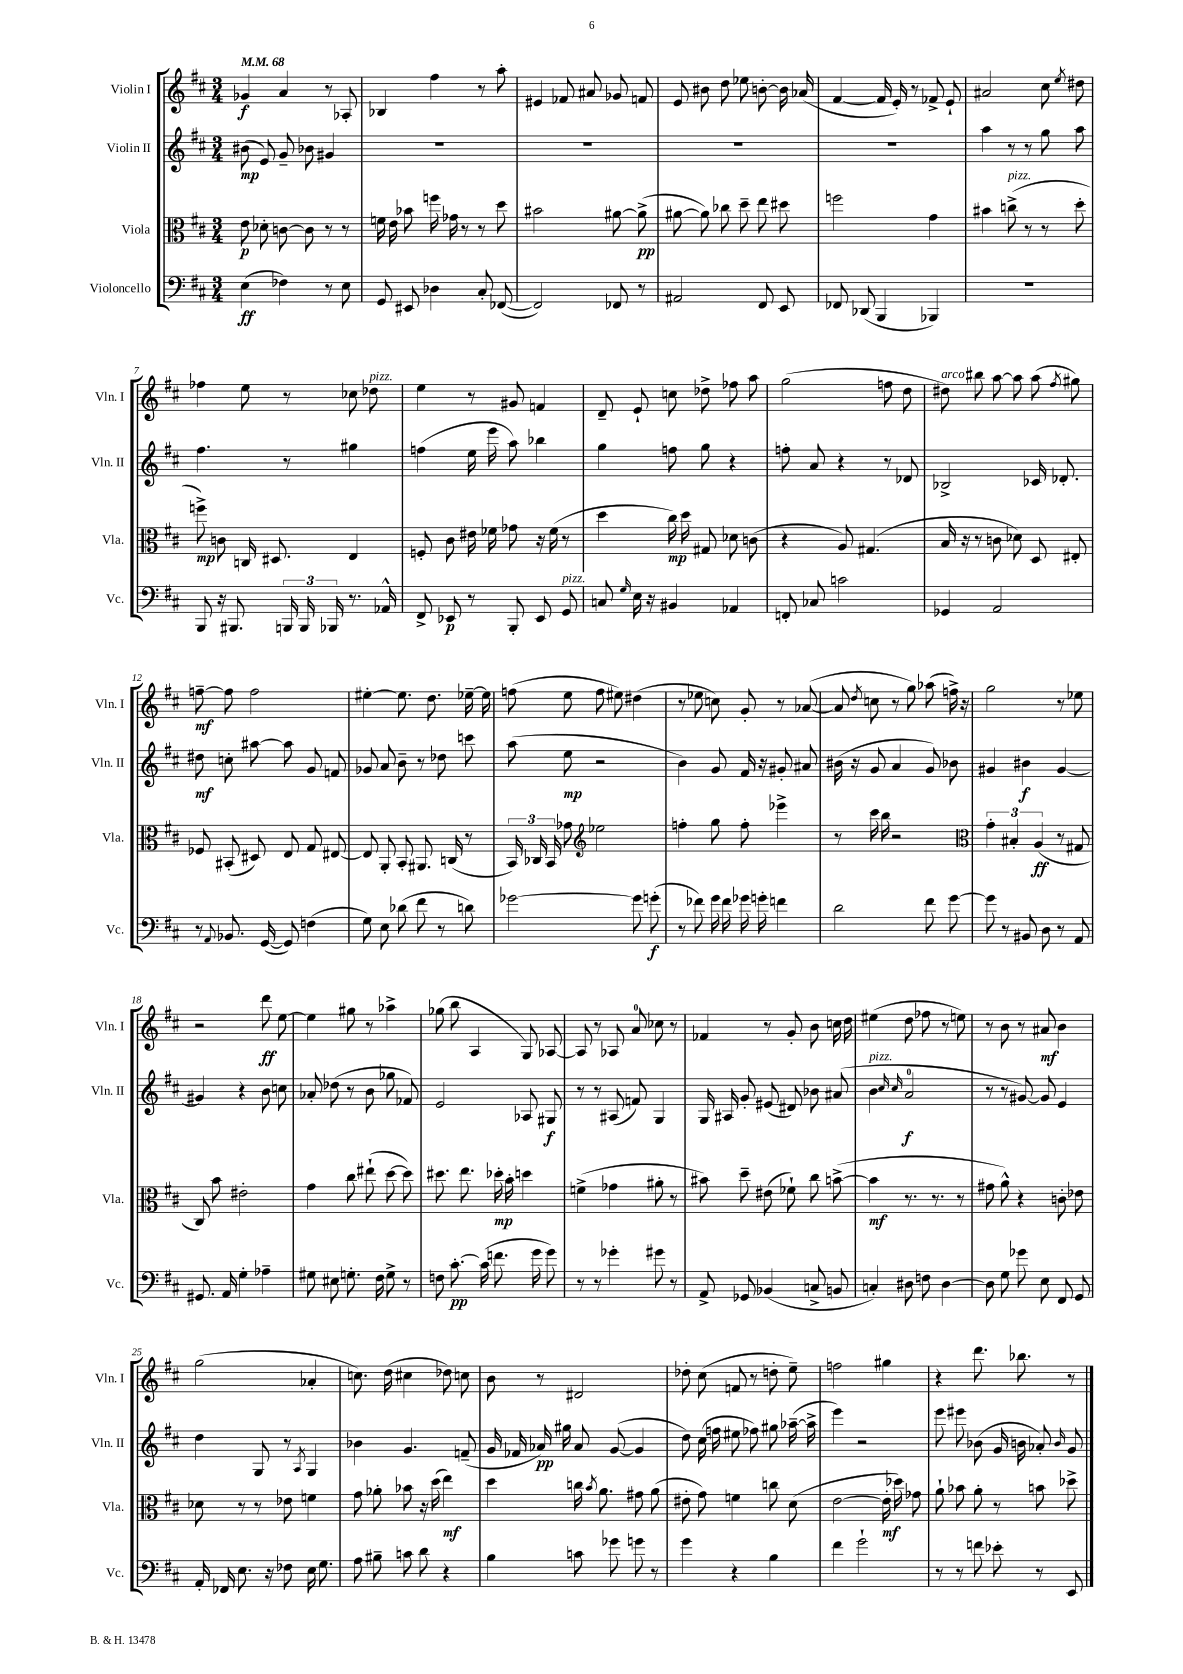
<<
\new StaffGroup <<
\new Staff = "s0" \with { instrumentName = "Violin I" shortInstrumentName = "Vln. I" } {
    \clef treble \key d \major \numericTimeSignature \time 3/4 \tempo 4 = 68
    \autoBeamOff ges'4\f a'4 r8 aes8-. |
    bes4 fis''4 r8 a''8-. |
    eis'4 fes'8 ais'8 ges'8 f'8 |
    e'8 bis'8 d''8 ees''8 b'8~-. b'16 aes'16( |
    fis'4~ fis'16 e'16-.) r8 fes'8-> e'8-! |
    ais'2 cis''8 \acciaccatura { e''8 } dis''8 |
    fes''4 e''8 r8 ces''8 des''8^\markup { \italic "pizz." } |
    e''4 r8 gis'8 f'4 |
    d'8-- e'8-! c''8 des''8-> fes''8 a''8 |
    g''2( f''8 d''8 |
    dis''8^\markup { \italic "arco" }) bis''8 a''8~ a''8 a''8( \acciaccatura { fis''8 } gis''8) |
    f''8~--\mf f''8 f''2 |
    eis''4~-. eis''8. d''8. ees''16~-- ees''16 |
    f''8( e''8 f''8 eis''8) dis''4( |
    r8 ees''8 c''8) g'8-. r8 aes'8~( |
    aes'8 \acciaccatura { d''8 } c''8 r8 g''8) aes''8( f''16->) r16 |
    g''2 r8 ees''8 |
    r2 d'''8\ff e''8~ |
    e''4 gis''8 r8 aes''4-> |
    ges''8( b''8 a4 g8) aes8~ |
    aes8 r8 aes8 a'8-0 ces''8 r8 |
    fes'4 r8 g'8-. b'8 c''16 d''16 |
    eis''4( d''8 fes''8 r8 e''8) |
    r8 b'8 r8 ais'8\mf b'4 |
    g''2( aes'4-. |
    c''8.) d''16( cis''4 des''8) c''8 |
    b'8 r8 dis'2 |
    des''8-. cis''8( f'8 r8 d''8-. e''8--) |
    f''2 gis''4 |
    r4 d'''8. bes''8. r8 \bar "|." |
}
\new Staff = "s1" \with { instrumentName = "Violin II" shortInstrumentName = "Vln. II" } {
    \clef treble \key d \major \numericTimeSignature \time 3/4
    \autoBeamOff bis'8\mp( e'8) g'8-- bes'8 gis'4 |
    R2. |
    R2. |
    R2. |
    R2. |
    a''4 r8 r8 g''8 a''8 |
    fis''4. r8 gis''4 |
    f''4( e''16 e'''16 a''8) bes''4 |
    g''4 f''8 g''8 r4 |
    f''8-. a'8 r4 r8 des'8 |
    bes2-> ces'16 des'8.-. |
    dis''8\mf c''8-. ais''8~ ais''8 g'8 f'8 |
    ges'8 a'8 b'8-- r8 des''8 c'''8 |
    a''8( e''8\mp r2 |
    b'4) g'8 fis'16 r16 gis'8-. ais'8 |
    bis'16( r16 g'8 a'4 g'8) bes'8 |
    gis'4 bis'4\f gis'4~ |
    gis'4 r4 b'8 c''8 |
    aes'8-. des''8( r8 b'8 ges''8 fes'8) |
    e'2 aes8 gis8\f |
    r8 r8 ais8( f'8) g4 |
    g16 ais16 g'8-. eis'8( dis'8) bes'8 ais'8( |
    b'4^\markup { \italic "pizz." } \grace { cis''16 cis''16 } a'2-0\f |
    r8 r8 gis'8~) gis'8 e'4 |
    d''4 g8 r8 \acciaccatura { a8 } g4 |
    bes'4 g'4. f'8--( |
    g'16 fes'16 aes'16\pp) gis''16 aes'8 g'8~( g'4 |
    d''8) cis''16( f''16 eis''8 fes''8) gis''8 aes''16~--( aes''16-> |
    e'''4) r2 |
    e'''8 eis'''8 bes'8( g'16 b'16 aes'8-.) \grace { b'16 } g'8 \bar "|." |
}
\new Staff = "s2" \with { instrumentName = "Viola" shortInstrumentName = "Vla." } {
    \clef alto \key d \major \numericTimeSignature \time 3/4
    \autoBeamOff e'8\p des'8-. c'8~ c'8 r8 r8 |
    f'16 e'16 bes'8 f''16 ges'16 r8 r8 d''8 |
    bis'2 ais'8~ ais'8->\pp( |
    ais'8~ ais'8) ces''8 d''8-- e''8 dis''8 |
    f''2 g'4 |
    bis'4 c''8->^\markup { \italic "pizz." }( r8 r8 d''8-. |
    f''8->\mp) c'8 c16 dis8. e4 |
    f8-. cis'8 eis'16 fes'16 ges'8 r16 fes'16( r8 |
    d''4 cis''16\mp) d''16 gis8 des'8 c'8( |
    r4 a8) gis4.( |
    b16 r16 r8 c'8 des'8) d8 eis8-. |
    fes8 bis,8-.( dis8) e8 g8 eis8~ |
    eis8 a,8-. b,8-. ais,8. c16( r8 |
    \tuplet 3/2 { b,16) ces16 b,16 } ges'8 \clef treble ees''2 |
    f''4-. g''8 f''8-. ees'''4-> |
    r8 cis'''16 b''16 r2 |
    \clef alto \tuplet 3/2 { g'4-. bis4-. a4\ff( } r8 gis8 |
    cis8) b'8 eis'2-. |
    g'4 cis''8 eis''8-!( d''8~ d''8) |
    dis''8. e''8. des''16-.\mp b'16-. d''4 |
    f'4->( ges'4 ais'8-. r8 |
    bis'8) d''8-- eis'8( fes'8-!) cis''8 b'8~->( |
    b'4\mf r8. r8. r8 |
    gis'8 a'8-^) r4 c'8-. ees'8 |
    des'8 r8 r8 ees'8 f'4 |
    g'8 aes'8-. bes'8 r16 d''16( e''4\mf) |
    d''4 c''16 \acciaccatura { b'8 } a'8. gis'8 a'8( |
    eis'8-. g'8) f'4 c''8 d'8( |
    e'2~ e'16-.\mf des''16) ges'8 |
    a'8-! bes'8 a'8-. r8 b'8 des''8-> \bar "|." |
}
\new Staff = "s3" \with { instrumentName = "Violoncello" shortInstrumentName = "Vc." } {
    \clef bass \key d \major \numericTimeSignature \time 3/4
    \autoBeamOff e4\ff( fes4) r8 e8 |
    g,8 eis,8 des4 cis8-. fes,8~( |
    fes,2) fes,8 r8 |
    ais,2 fis,8 e,8 |
    fes,8 des,8( b,,4 bes,,4) |
    R2. |
    b,,8 r16 bis,,8. \tuplet 3/2 { b,,16 b,,16 bes,,16 } r8. aes,16-^ |
    fis,8-> ees,8\p r8 b,,8-. ees,8 g,8^\markup { \italic "pizz." } |
    c8 \grace { g16 } e16 r16 bis,4 aes,4 |
    f,8-. ces8 c'2 |
    ges,4 a,2 |
    r8 \appoggiatura { a,8 } bes,8. g,16~( g,8) f4( |
    g8) e8 des'8( fis'8 r8 d'8) |
    ges'2~ ges'8 g'8-.\f( |
    r8 fes'8) g'16 fes'16 ges'16 g'16-. f'4 |
    d'2 fis'8 g'8~ |
    g'8 r8 bis,8 d8 r8 a,8 |
    gis,8. a,16 g4-. aes4-- |
    gis8 eis8 g8.-. fis16 g8-> r8 |
    f8 cis'8.~-.\pp cis'16( f'8. g'16 g'8) |
    r8 r8 ges'4-. gis'8 r8 |
    a,8-> ges,8 bes,4( c8-> b,8 |
    c4-.) dis8 f8 dis4~ |
    dis8 g8 ges'8 e8 fis,8 g,8 |
    a,16-. fes,16 e8. r16 fes8 e16 g8. |
    a8 bis8-- c'8 d'8 r4 |
    b4 c'8 ges'8 g'8 r8 |
    g'4 r4 b4 |
    fis'4 g'2-! |
    r8 r8 f'8 ees'8-. r8 e,8 \bar "|." |
}
>>
>>
